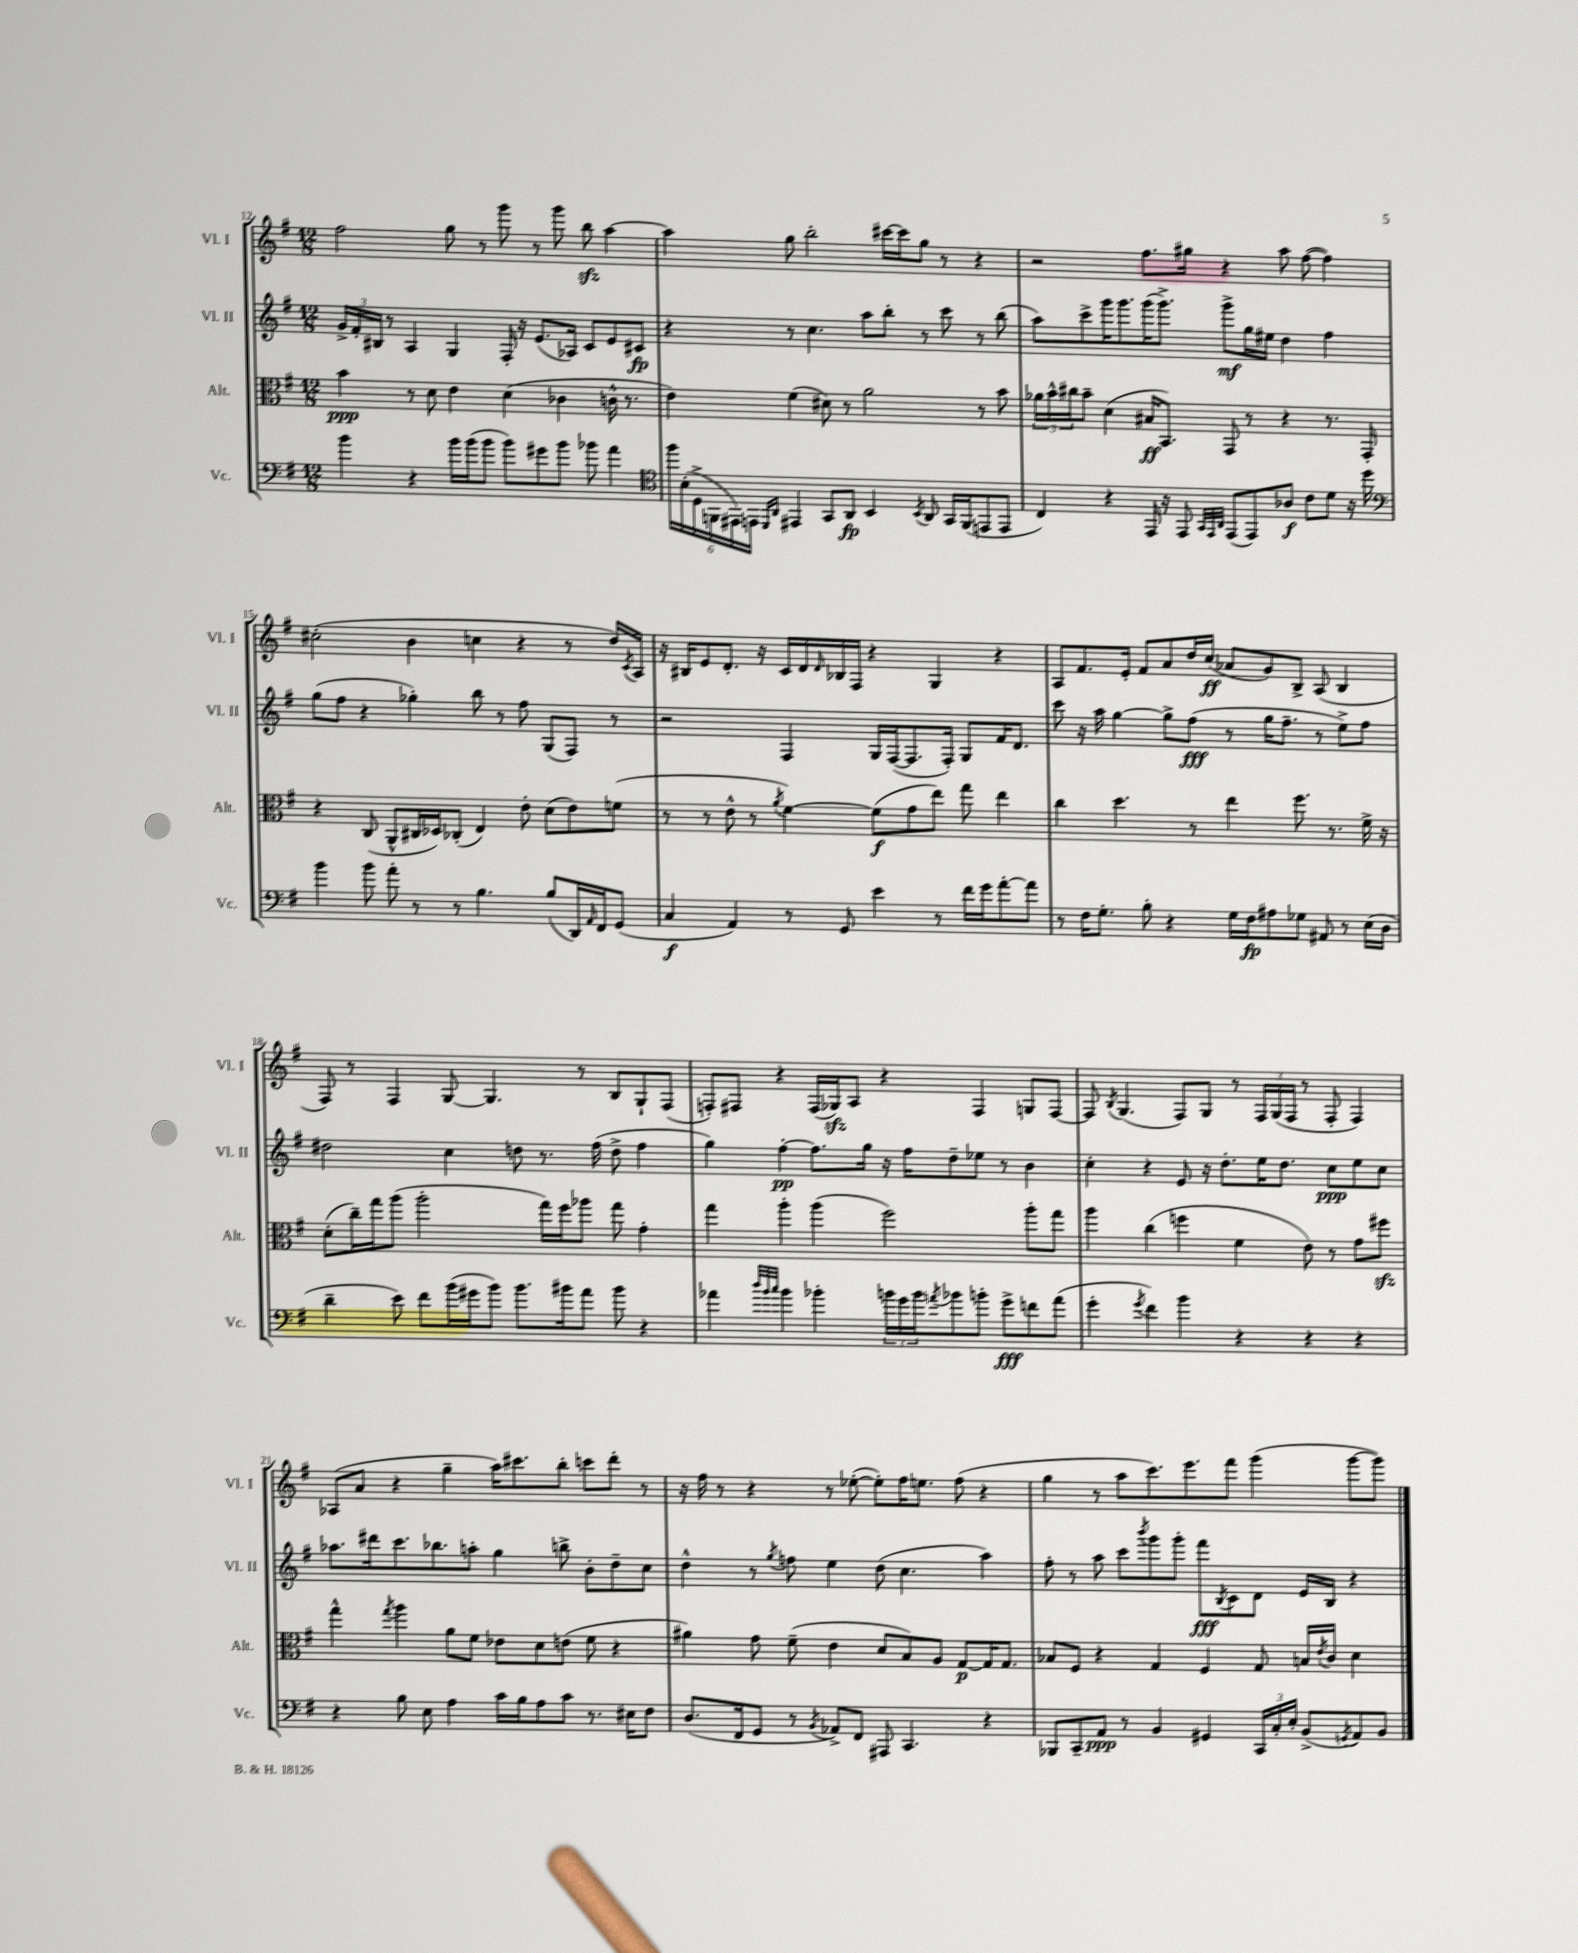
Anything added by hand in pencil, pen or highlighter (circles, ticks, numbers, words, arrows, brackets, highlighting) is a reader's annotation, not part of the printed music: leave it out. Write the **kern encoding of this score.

**kern	**kern	**kern	**kern
*staff4	*staff3	*staff2	*staff1
*clefF4	*clefC3	*clefG2	*clefG2
*k[f#]	*k[f#]	*k[f#]	*k[f#]
*M12/8	*M12/8	*M12/8	*M12/8
4b	4b	24g^	2ff#
.	.	24f#'	.
.	.	24B#	.
.	.	8r	.
4r	8r	4A	.
.	8d	.	.
16b	4e	4G	8gg
(16b	.	.	.
8b	.	.	8r
8b)	(4d	16F#'	8ggg
.	.	16r	.
8g#	.	(8.e	8r
8b	4c-	.	8ggg
.	.	16A-)	.
8b-	.	8c	8bb
4a	16c^^	8e	[4aa
.	8.r	.	.
.	.	8c#	.
=	=	=	=
*clefC4	*	*	*
24ff#	4e)	4r	4aa]
(24B'	.	.	.
24D^	.	.	.
24FF	.	.	.
24EE#)	.	.	.
24EE	.	.	.
16qqDD	.	.	.
16qqAA	.	.	.
4EE#	(4f#	8r	8gg
.	.	4.cc	2bb'
8GG	8d#)	.	.
8AA	8r	.	.
4BB	2a	8aa	.
.	.	8bb'	[16ccc#
.	.	.	16ccc#]
8qBB	.	.	.
8AA	.	8r	8gg
16GG	.	8ccc	8r
(16FF	.	.	.
8EE	8r	8r	4r
8EE	8b	(8bb	.
=	=	=	=
4C)	24a-	8aa)	2r
.	24b^^	.	.
.	24cc#	.	.
.	8b~	8ccc^	.
4r	(4d	16ggg	.
.	.	8.ggg	.
16EE	16B#	(16ggg	8.ff#
16r	8.BB)	8.ggg^)	.
8EE	.	.	.
.	.	.	16gg#
32qqGG	.	.	.
32qqEE	.	.	.
32qqAA	.	.	.
(8EE	8GG	8ggg^	4r
8EE)	8r	16gg	.
.	.	16ee#	.
8A-	4r	4dd	8aa
8c	.	.	([8ff#
8d	8.r	4ff#	4ff#])
16r	.	.	.
16dd	16GG'	.	.
=	=	=	=
*clefF4	*	*	*
4b	4r	(8gg	(2cc#'
.	.	8ff#	.
8b	(8C	4r	.
8a'	8AA^^	.	.
8r	16C#	4gg-')	4b
.	16D-)	.	.
8r	(8C-'	.	.
4.B	4E)	8bb	4cc
.	.	8r	.
.	8e'	8ff#	4r
(8B	(8d	(8G	.
16DD)	8e)	8F#)	8r
16qqAA	.	.	.
16FF#	.	.	.
(8GG	(8f	8r	16dd)
.	.	.	8qc
.	.	.	16A
=	=	=	=
4C	8r	2r	16r
.	.	.	16B#
.	8r	.	8e
4AA)	8e^^	.	8.d'
.	8r	.	.
.	.	.	16r
.	8qa	.	.
8r	[4f#)	4F#	16c
.	.	.	16d
.	.	.	16qqd
8GG	.	.	16B-
.	.	.	16F#
4e	(8f#]	16G	4r
.	.	([16F#	.
.	8g	8.F#]	.
8r	8ee)	.	4G
.	.	16F#')	.
16f#	8gg	8G	.
16g	.	.	.
[8a'	4ee	16f#	4r
.	.	8.d	.
8a]	.	.	.
=	=	=	=
8r	4cc	8ccc	8A
16F#	.	16r	8.f#
8.G'	.	16aa	.
.	4.dd	[4gg	.
.	.	.	16e'
8B'	.	.	8f#
4r	.	8gg^]	8a
.	8r	(8ff#	16dd
.	.	.	(16cc
16G	4ee	8r	8a-
16F#	.	.	.
8A#	.	16gg	8g)
.	.	8.ff#~	.
8G-	8.ff#	.	8B^
8AA#	.	8r	(8A
.	8.r	.	.
8r	.	8ee^)	4B
(16E	16f#^	8ff#	.
16D	16r	.	.
=	=	=	=
4d~	(8d'	2dd#	8F#)
.	16cc~)	.	8r
.	16gg	.	.
8e)	(8aa	.	4F#
8f#	2aa'	.	.
(16b	.	4cc	[8G
16g#	.	.	.
8b)	.	.	4.G]
8.b	.	8dd	.
.	16gg)	8.r	.
16b#	16ff#	.	.
8a	8aa-	.	8r
.	.	(16ff#	.
8b#	8gg	8dd^	8B
4r	4g'	4ff#	8G`
.	.	.	(8F#
=	=	=	=
4a-	4gg	4gg)	8F')
.	.	.	8F#
32qqdd	.	.	.
32qqb	.	.	.
32qqcc	.	.	.
4b	4aa'	[4ff#'	4r
4b-'	(4aa	8.ff#]	(16F#
.	.	.	16G-)
.	.	.	8A
.	.	16gg	.
24b	2ff#)	16r	4r
24g	.	.	.
.	.	16ff#	.
24b	.	.	.
8qa	.	.	.
8b-	.	8dd~	.
8b'	.	8ee-	4F#
8g^	.	8r	.
8f	8aa'	4b	8G
(8a	8gg	.	[8F#
=	=	=	=
4g'	4aa	4cc'	8F#]
.	.	.	8qB
.	.	.	(4.G
8qg	.	.	.
4f#)	(4cc	4r	.
4b	4ff	8e	8F#)
.	.	16r	8G
.	.	8.dd'	.
4r	4f#	.	8r
.	.	16ee	24F#
.	.	.	(24G
.	.	8.dd	.
.	.	.	24F#
4r	8e)	.	8r
.	8r	8cc	8F#'
4r	8g	8ee	4F#)
.	8ff#	8cc	.
=	=	=	=
4r	4gg^^	8.aa-	(8A-
.	.	.	8a
.	.	16ddd#	.
.	8qgg	.	.
8B	4aa	8.ccc	4r
8E	.	.	.
.	.	8.bb-	.
4A	8a	.	4gg~
.	8f#	8aa'	.
16c	8e-	4gg	16aa)
16B	.	.	8.ccc#
8A	8d	.	.
8c	(8e	8bb^	8bb'
8.r	8f#	8b'	8ccc
.	4r	8dd~	8ddd'
16E#	.	.	.
8F#	.	8cc	8r
=	=	=	=
(8.D	4a#)	4dd^^	16r
.	.	.	16ff#
.	.	.	8r
16FF#	.	.	.
8GG	8g	8r	4r
.	.	8qgg	.
8r	(8f#~	8ff	.
8qBB	.	.	.
8AA-^)	4e	4ee	8r
8FF#	.	.	([8ee-'
8AAA#	8d	(8dd	8ee-'])
4.CC	8B)	4.cc	16ff#
.	.	.	8.ee
.	8A	.	.
.	[8G	.	(8ff#
4r	16G]	4aa)	4r
.	8.G	.	.
=	=	=	=
8BBB-	8B-	8ff#'	4gg
8CC~	8F#	8r	.
8AA	4r	8aa	8r
8r	.	8ccc	8aa
.	.	8qbbb	.
4BB	4G	8ggg	8.ccc)
.	.	8ggg'	.
.	.	.	8.eee
4GG#	4F#	8fff#	.
.	.	8qB	.
.	.	8c	8fff#
24CC	8G	8d	(4ggg
24C'	.	.	.
24E'	.	.	.
(8BB^	16B	16e	.
.	8qe	.	.
.	16c	16B	.
8qGG	.	.	.
8AA)	4d	4r	[8ggg
8BB	.	.	8ggg])
==	==	==	==
*-	*-	*-	*-
